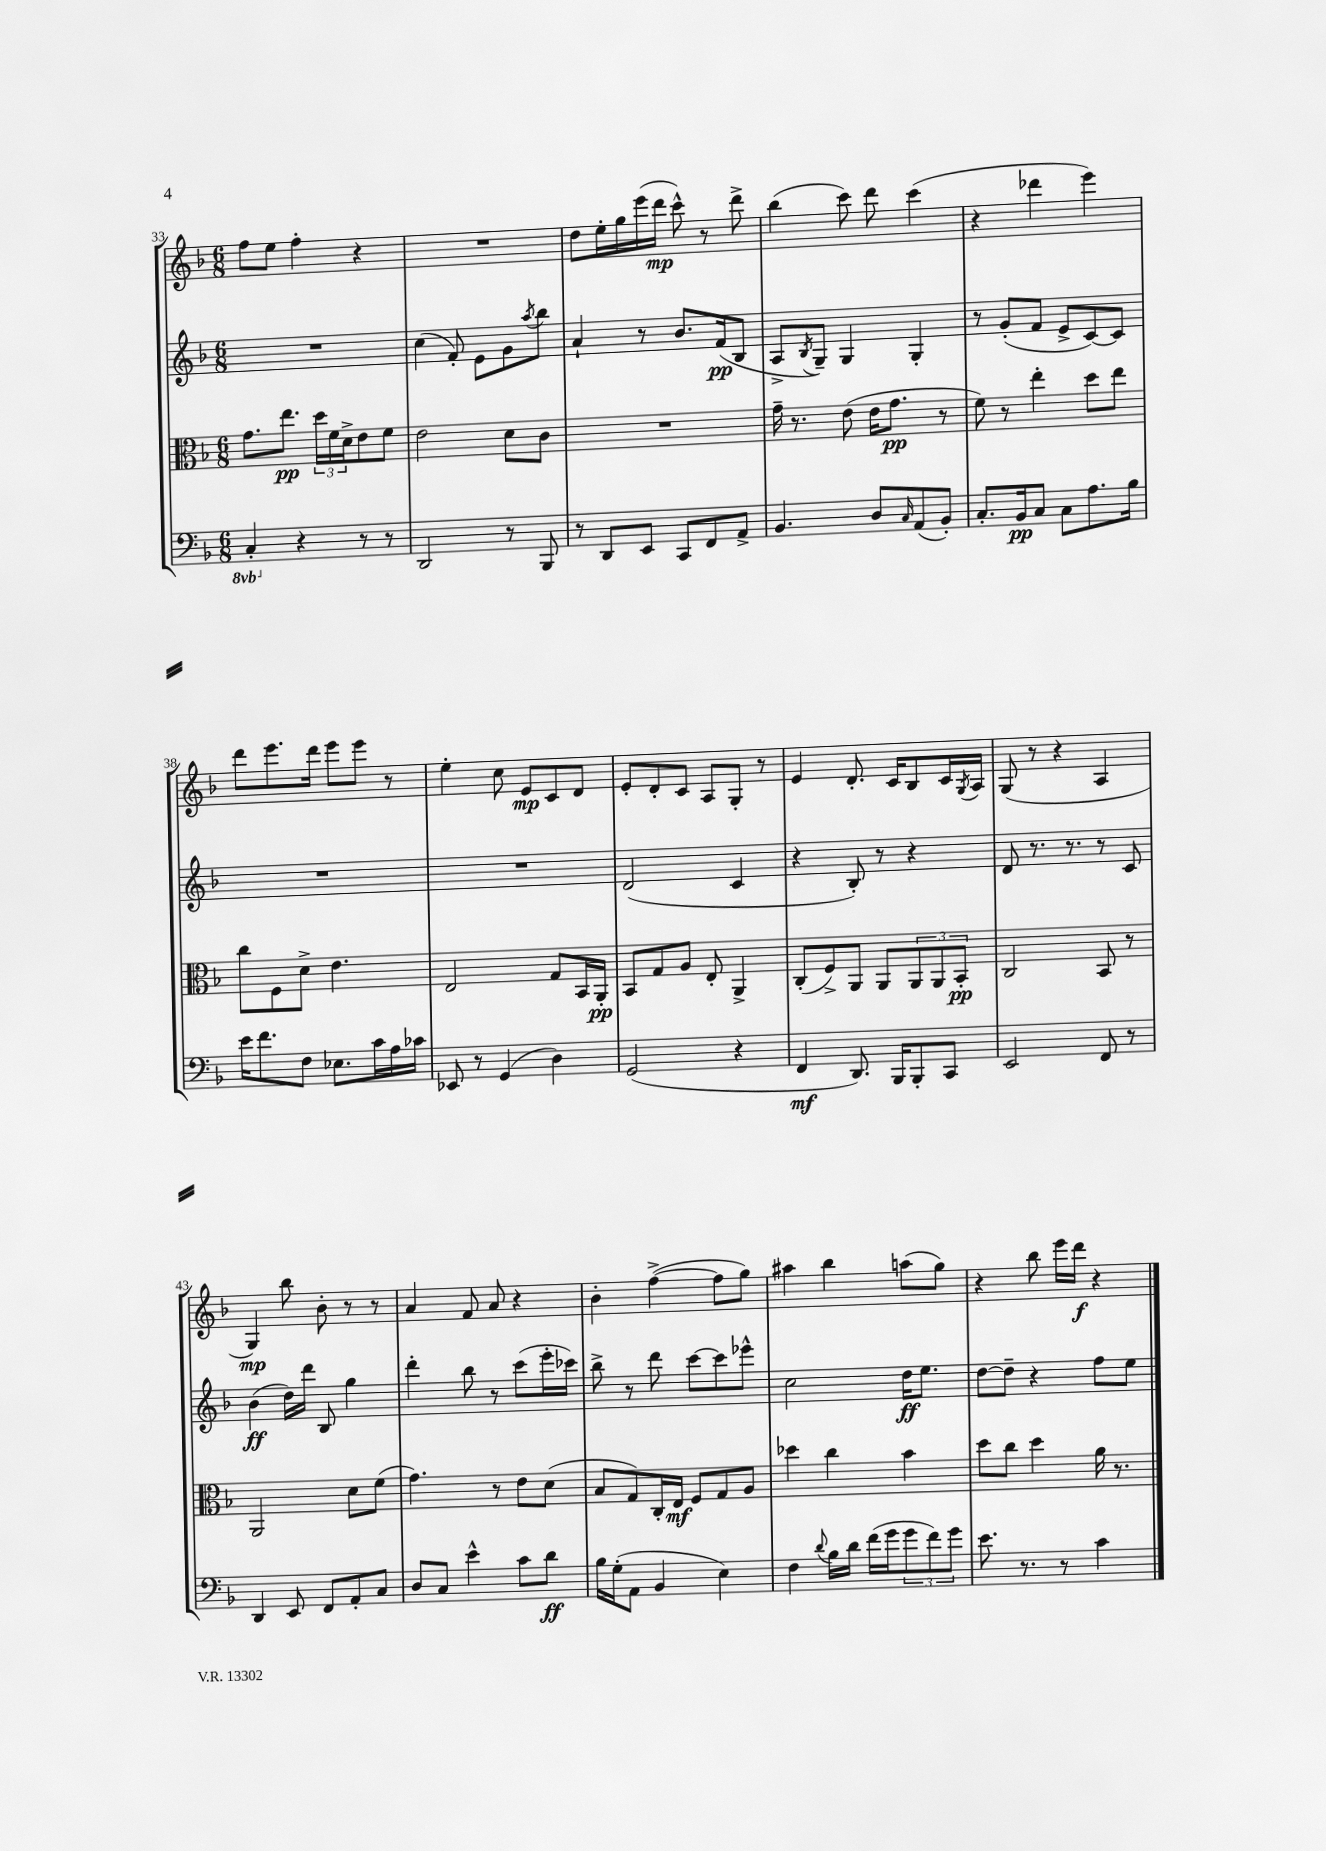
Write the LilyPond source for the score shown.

<<
\new StaffGroup <<
\new Staff = "s0" {
    \clef treble \key f \major \numericTimeSignature \time 6/8
    f''8 e''8 f''4-. r4 |
    R2. |
    d''8 e''16-. g''16 e'''16( d'''16\mp c'''8-^) r8 d'''8-> |
    bes''4( c'''8) d'''8 c'''4( |
    r4 des'''4 e'''4) |
    d'''8 e'''8. d'''16 e'''8 e'''8 r8 |
    e''4-. c''8 e'8\mp c'8 d'8 |
    e'8-. d'8-. c'8 a8 g8-. r8 |
    e'4 d'8.-. c'16 bes8 c'16 \acciaccatura { g8 } a16 |
    g8( r8 r4 a4 |
    g4\mp) bes''8 bes'8-. r8 r8 |
    a'4 f'8 a'8 r4 |
    bes'4-. f''4~->( f''8 g''8) |
    ais''4 bes''4 a''8( g''8) |
    r4 bes''8 e'''16 d'''16\f r4 \bar "|." |
}
\new Staff = "s1" {
    \clef treble \key f \major \numericTimeSignature \time 6/8
    R2. |
    c''4( f'8-.) e'8 g'8 \acciaccatura { a''8 } bes''8 |
    a'4-! r8 bes'8. f'16\pp( bes8 |
    a8-> \acciaccatura { bes8 } g8--) g4 g4-. |
    r8 g'8-.( f'8 e'8-> c'8~) c'8 |
    R2. |
    R2. |
    d'2( c'4 |
    r4 bes8-.) r8 r4 |
    d'8 r8. r8. r8 c'8 |
    bes'4\ff( d''16) d'''16 bes8 g''4 |
    d'''4-. bes''8 r8 c'''8( e'''16-. ces'''16) |
    bes''8-> r8 d'''8 c'''8~ c'''8 ees'''8-^ |
    c''2 d''16\ff e''8. |
    d''8~ d''8-- r4 f''8 e''8 \bar "|." |
}
\new Staff = "s2" {
    \clef alto \key f \major \numericTimeSignature \time 6/8
    g'8. e''8.\pp \tuplet 3/2 { d''16 f'16 d'16-> } e'8 f'8 |
    e'2 d'8 c'8 |
    R2. |
    g'16-- r8. e'8( e'16 g'8.\pp r8 |
    f'8) r8 e''4-. d''8 e''8 |
    c''8 f8 d'8-> e'4. |
    e2 g8 bes,16 a,16-.\pp |
    bes,8 g8 a8 e8-. a,4-> |
    c8-.( f8->) a,8 a,8 \tuplet 3/2 { a,8 a,8 bes,8-.\pp } |
    c2 bes,8 r8 |
    a,2 d'8 f'8( |
    g'4.) r8 e'8 d'8( |
    bes8 g8) c16-. e16\mf f8 g8 a8 |
    des''4 c''4 bes'4 |
    d''8 c''8 d''4 a'16 r8. \bar "|." |
}
\new Staff = "s3" {
    \clef bass \key f \major \numericTimeSignature \time 6/8 \set Staff.ottavationMarkups = #ottavation-simple-ordinals
    \ottava #-1 c,4-. \ottava #0 r4 r8 r8 |
    d,2 r8 bes,,8 |
    r8 d,8 e,8 c,8 f,8 a,8-> |
    bes,4. d8 \grace { c16 } a,8( bes,8-.) |
    c8.-. bes,16\pp c8 c8 a8. bes16 |
    e'16 f'8. f8 ees8. c'16 a16 ces'16 |
    ees,8 r8 g,4( d4) |
    g,2( r4 |
    f,4\mf d,8.) bes,,16 bes,,8-. c,8 |
    e,2 f,8 r8 |
    d,4 e,8 f,8 a,8-. c8 |
    d8 c8 e'4-^ c'8 d'8\ff |
    bes16 g16-.( a,8 bes,4 e4) |
    f4 \appoggiatura { d'8 } bes16 d'16 f'16( g'16 \tuplet 3/2 { g'8 f'8) g'8 } |
    e'8. r8. r8 c'4 \bar "|." |
}
>>
>>
\layout { \context { \Score currentBarNumber = #33 } }
